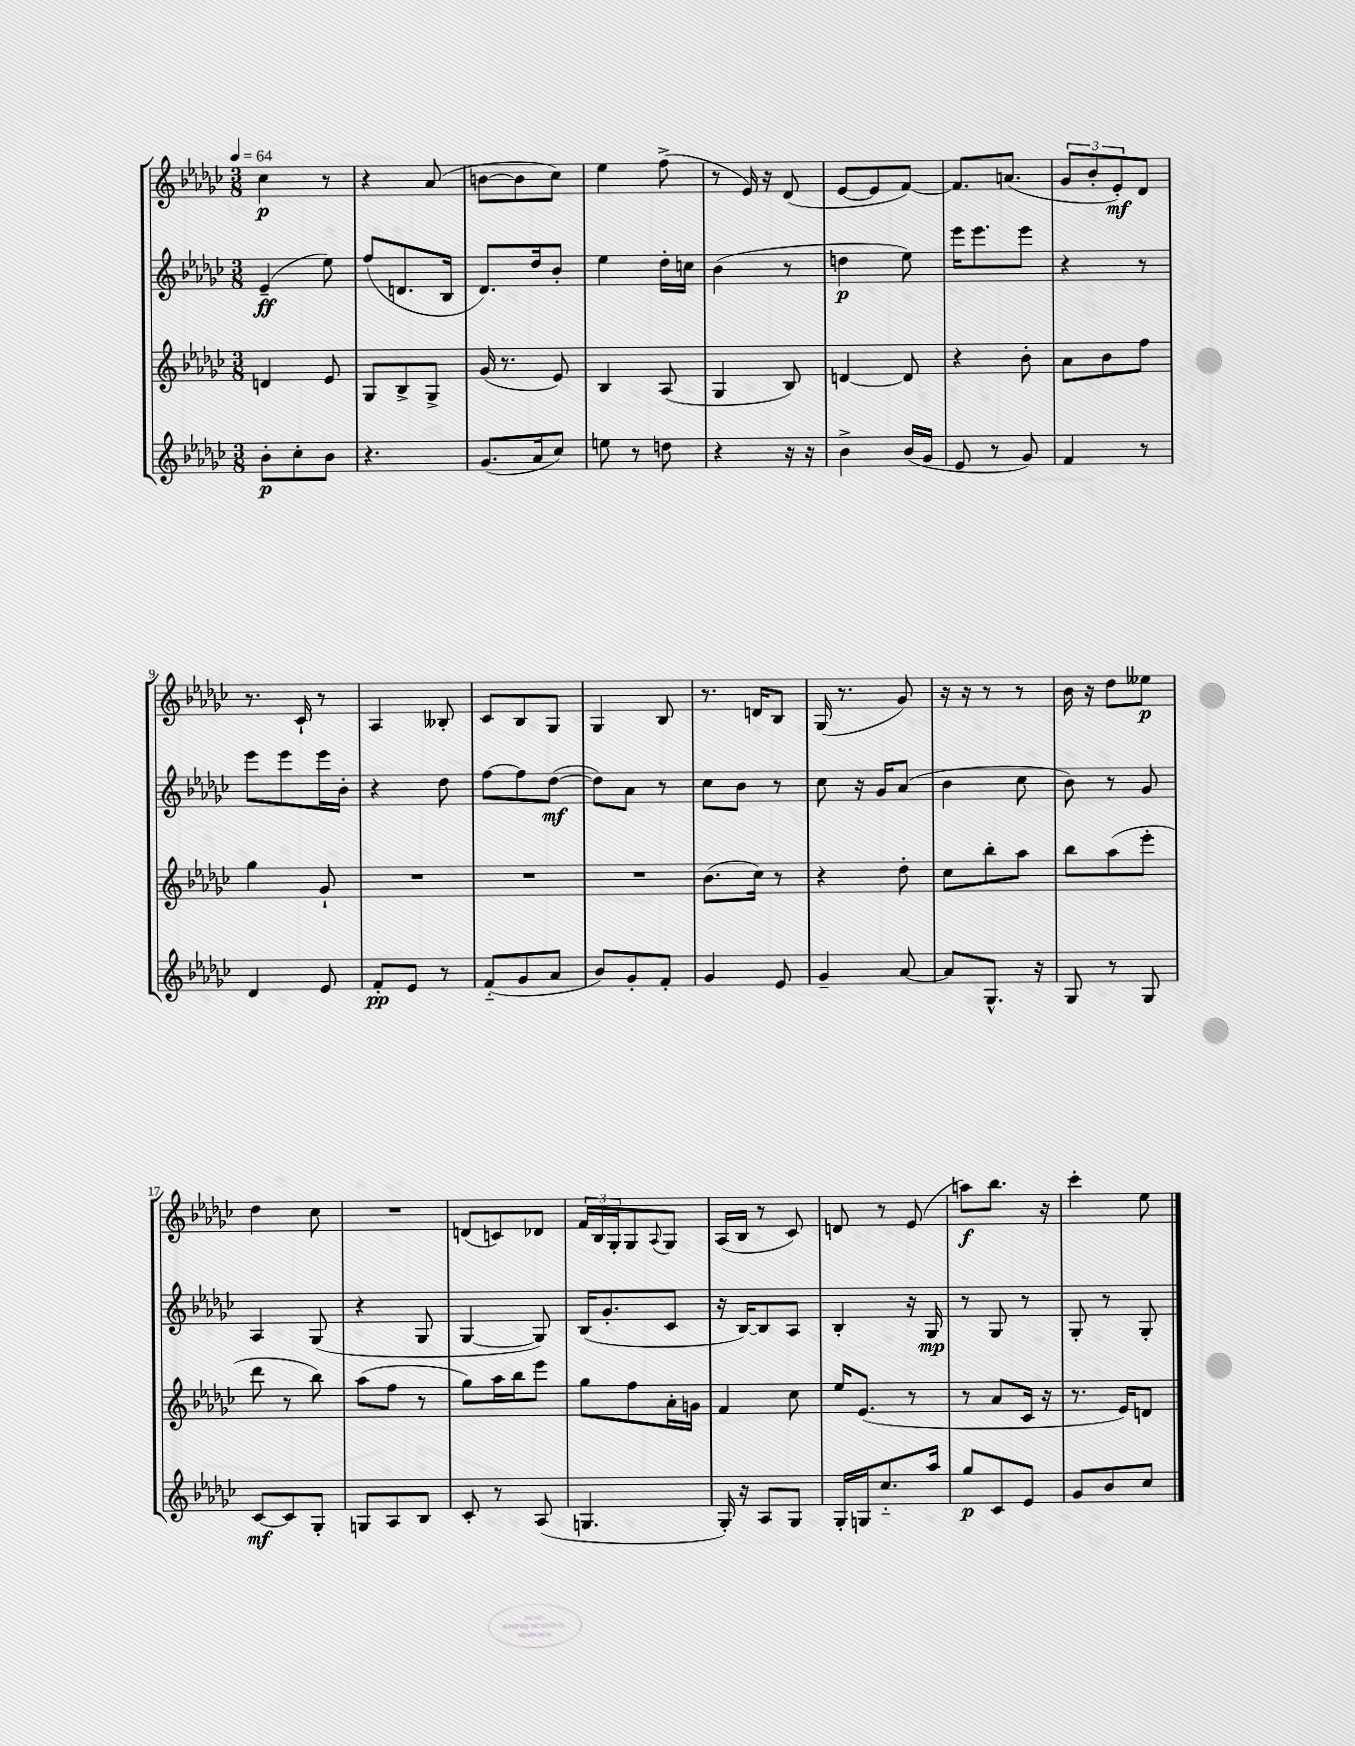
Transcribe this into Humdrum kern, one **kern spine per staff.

**kern	**kern	**kern	**kern
*staff4	*staff3	*staff2	*staff1
*clefG2	*clefG2	*clefG2	*clefG2
*k[b-e-a-d-g-c-]	*k[b-e-a-d-g-c-]	*k[b-e-a-d-g-c-]	*k[b-e-a-d-g-c-]
*M3/8	*M3/8	*M3/8	*M3/8
*MM64	*MM64	*MM64	*MM64
8b-'	4d	(4e-~	4cc-
8cc-'	.	.	.
8b-	8e-	8ee-)	8r
=	=	=	=
4.r	8G-	(8ff	4r
.	8B-^	8.d	.
.	8G-^	.	(8a-
.	.	16B-	.
=	=	=	=
(8.g-	(16g-	8.d-)	[8b
.	8.r	.	.
.	.	.	8b]
16a-	.	16dd-	.
8cc-)	8e-)	8b-'	8cc-)
=	=	=	=
8ee	4B-	4ee-	4ee-
8r	.	.	.
8dd	(8A-	16dd-'	(8ff^
.	.	16cc	.
=	=	=	=
4r	4G-	(4b-	8r
.	.	.	16e-)
.	.	.	16r
16r	8B-)	8r	(8d-
16r	.	.	.
=	=	=	=
4b-^	[4d	4dd	[8e-
.	.	.	8e-]
(16b-	8d]	8ee-)	[8f)
16g-	.	.	.
=	=	=	=
8e-	4r	16eee-	8.f]
.	.	8.eee-	.
8r	.	.	.
.	.	.	(8.a
8g-)	8b-'	8eee-	.
=	=	=	=
4f	8a-	4r	12g-
.	.	.	12b-'
.	8b-	.	.
.	.	.	12e-')
8r	8ff	8r	8d-
=	=	=	=
4d-	4gg-	8eee-	8.r
.	.	8eee-	.
.	.	.	16c-`
8e-	8g-`	16eee-	8r
.	.	16b-'	.
=	=	=	=
8f'	4.r	4r	4A-
8e-	.	.	.
8r	.	8dd-	8B--'
=	=	=	=
(8f'~	4.r	[8ff	8c-
8g-	.	8ff]	8B-
8a-	.	([8dd-	8G-
=	=	=	=
8b-)	4.r	8dd-])	4G-
8g-'	.	8a-	.
8f'	.	8r	8B-
=	=	=	=
4g-	(8.b-	8cc-	8.r
.	.	8b-	.
.	16cc-)	.	16d
8e-	8r	8r	8B-
=	=	=	=
4g-~	4r	8cc-	(16G-
.	.	.	8.r
.	.	16r	.
.	.	16g-	.
[8a-	8dd-'	(8a-	8g-)
=	=	=	=
8a-]	8cc-	4b-	16r
.	.	.	16r
8.G-^^	8bb-'	.	8r
.	8aa-	8cc-	8r
16r	.	.	.
=	=	=	=
8G-	8bb-	8b-)	16b-
.	.	.	16r
8r	(8aa-	8r	8dd-
8G-	8eee-'	8g-	8ee--
=	=	=	=
[8c-	8ddd-	4A-	4dd-
8c-]	8r	.	.
8G-'	8bb-)	(8G-	8cc-
=	=	=	=
8G	(8aa-	4r	4.r
8A-	8ff	.	.
8B-	8r	8G-	.
=	=	=	=
8c-'	8gg-)	[4G-	(8d
8r	16aa-	.	8c)
.	16bb-	.	.
(8A-	8eee-	8G-])	8d-
=	=	=	=
4.G	8gg-	(16B-	24f
.	.	.	24B-
.	.	8.g-'	.
.	.	.	24G-'
.	8ff	.	8G-
.	.	.	8qqA-
.	16a-'	8c-	8G-
.	16g	.	.
=	=	=	=
16G-')	4f	16r	(16A-
16r	.	[16B-)	16B-
8A-	.	8B-]	8r
8G-	8cc-	8A-	8c-)
=	=	=	=
16G-'	16ee-	4B-'	8d
16G	(8.e-	.	.
8.cc-'~	.	.	8r
.	8r	16r	(8e-
16aa-	.	16G-	.
=	=	=	=
8gg-	8r	8r	8aa)
8c-	8a-	8G-	8.bb-
8e-	16c-	8r	.
.	16r	.	16r
=	=	=	=
8g-	8.r	8G-'	4ccc-'
8b-	.	8r	.
.	16e-)	.	.
8cc-	8d	8G-'	8ee-
==	==	==	==
*-	*-	*-	*-
